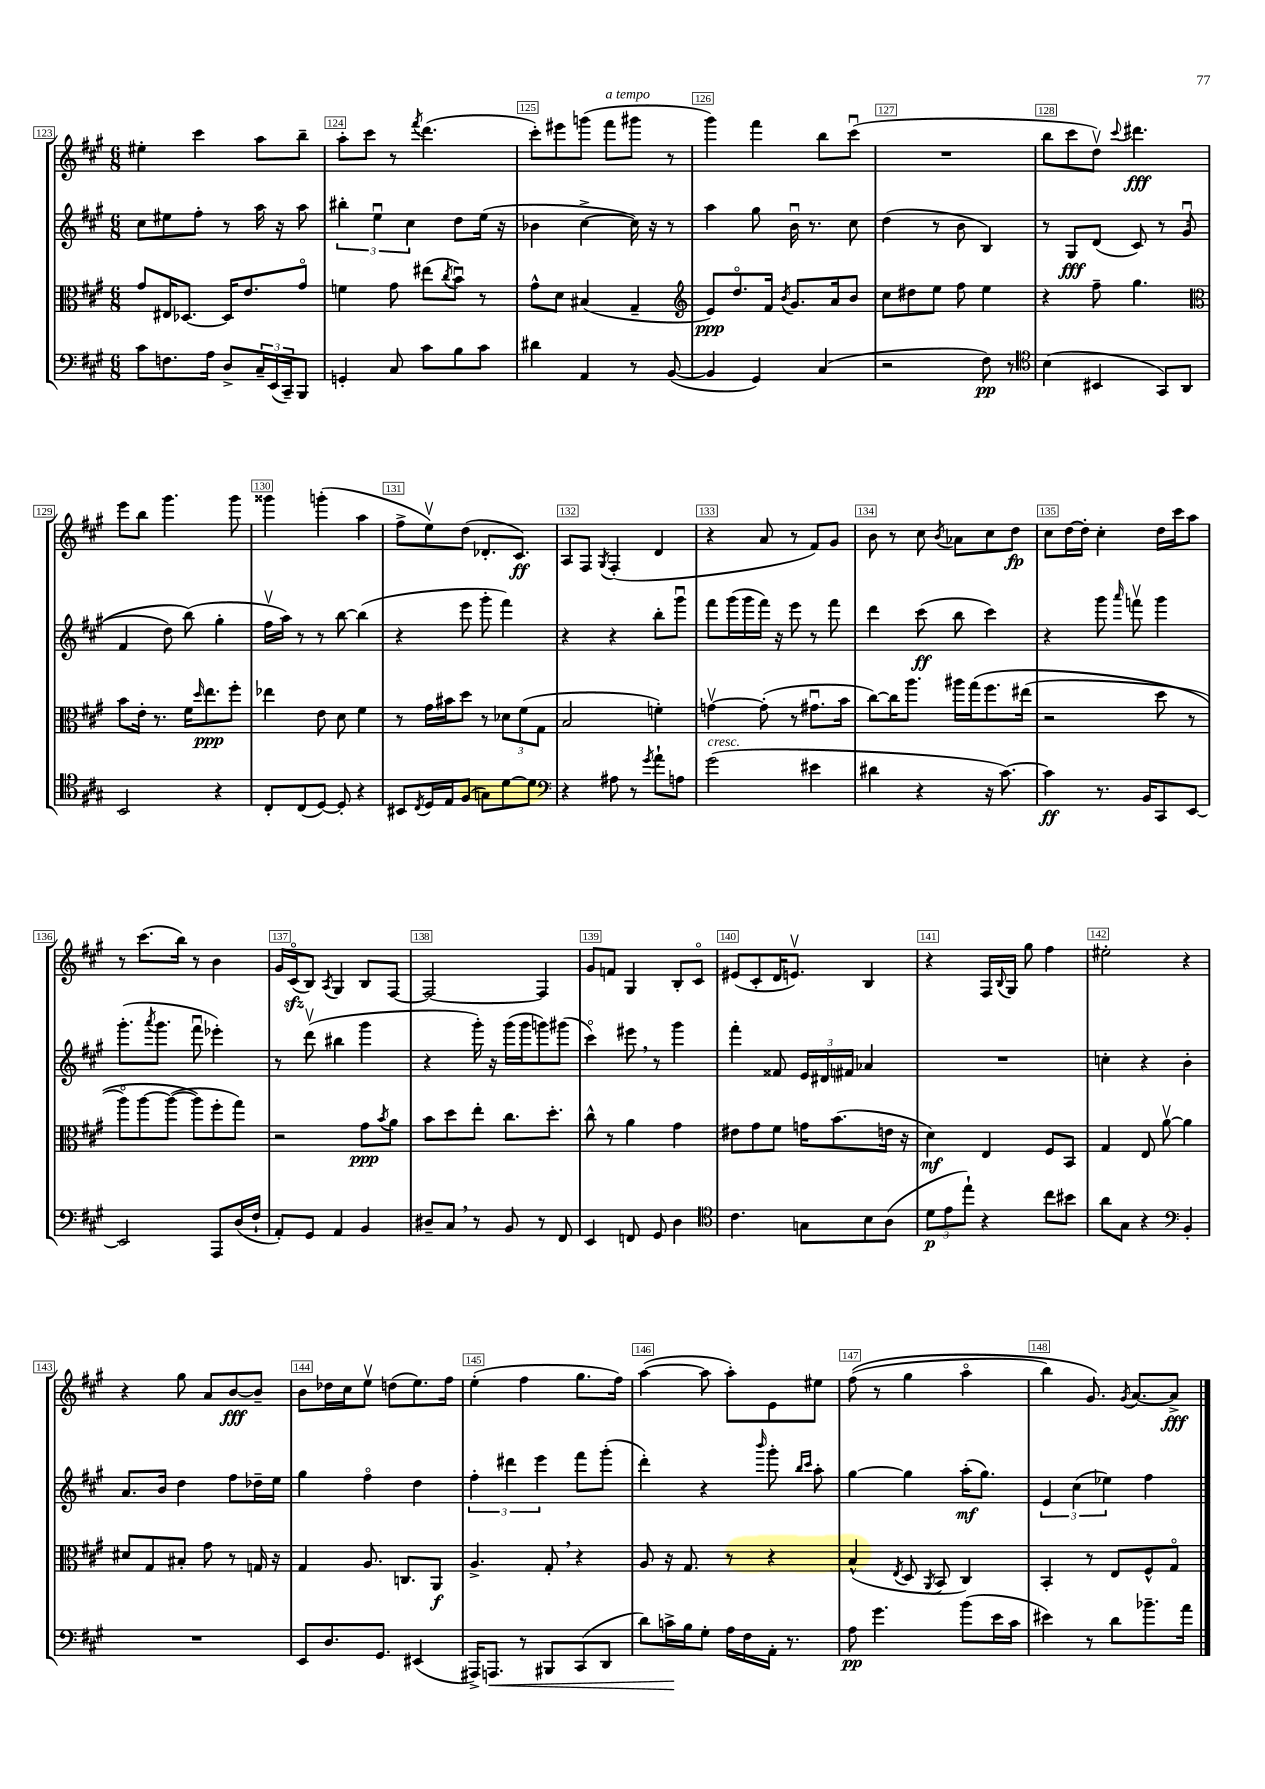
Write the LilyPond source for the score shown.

<<
\new StaffGroup <<
\new Staff = "s0" {
    \clef treble \key a \major \numericTimeSignature \time 6/8
    eis''4-. cis'''4 a''8 b''8-- |
    a''8-. cis'''8 r8 \acciaccatura { fis'''8 } d'''4.( |
    cis'''8-.) eis'''8 g'''8( fis'''8^\markup { \italic "a tempo" } gis'''8 r8 |
    gis'''4) fis'''4 b''8 cis'''8\downbow( |
    R2. |
    b''8 cis'''8 d''8\upbow) \appoggiatura { cis'''8 } dis'''4.\fff |
    e'''8 b''8 gis'''4. gis'''8 |
    gisis'''4 g'''4-.( a''4 |
    fis''8-> e''8\upbow) d''8( des'8.-. cis'8.\ff) |
    a8 fis8 \acciaccatura { gis8 } fis4-.( d'4 |
    r4 a'8 r8 fis'8) gis'8 |
    b'8 r8 cis''8 \acciaccatura { b'8 } aes'8 cis''8 d''8\fp |
    cis''8 d''16~ d''16-. cis''4-. d''16 cis'''16 a''8 |
    r8 cis'''8.( b''16) r8 b'4 |
    gis'16 cis'16\flageolet\sfz( b8) \acciaccatura { a8 } gis4 b8 fis8~ |
    fis2~ fis4 |
    gis'8 f'8 gis4 b8-. cis'8\flageolet |
    eis'8( cis'8-. d'16 e'8.\upbow) b4 |
    r4 fis16 \appoggiatura { b8 } gis16 gis''8 fis''4 |
    eis''2-. r4 |
    r4 gis''8 a'8 b'8~\fff b'8-- |
    b'8 des''16 cis''16 e''8\upbow d''8( e''8.) fis''16 |
    e''4-.( fis''4 gis''8. fis''16) |
    a''4~( a''8 a''8-.) e'8 eis''8 |
    fis''8(\( r8 gis''4 a''4\flageolet |
    b''4) gis'8.\) \acciaccatura { gis'8 } a'8.~ a'8->\fff \bar "|." |
}
\new Staff = "s1" {
    \clef treble \key a \major \numericTimeSignature \time 6/8
    cis''8 eis''8 fis''8-. r8 a''16 r16 a''8 |
    \tuplet 3/2 { bis''4-. e''4\downbow cis''4 } d''8 e''16( r16 |
    bes'4 cis''4~-> cis''16) r16 r8 |
    a''4 gis''8 b'16\downbow r8. cis''8 |
    d''4( r8 b'8 b4) |
    r8 gis8\fff d'8( cis'8) r8 gis'8\downbow(\( |
    fis'4 d''8) b''8(\) gis''4-. |
    fis''16\upbow a''16) r8 r8 b''8~ b''4( |
    r4 e'''8 gis'''8-. fis'''4) |
    r4 r4 b''8-. gis'''8\downbow |
    fis'''8 gis'''16( gis'''16 fis'''16) r16 e'''8 r8 fis'''8 |
    d'''4 cis'''8\ff( b''8 cis'''4) |
    r4 gis'''8 \grace { a'''16 } f'''8\upbow gis'''4 |
    gis'''8.-.( \acciaccatura { a'''8 } gis'''8. fis'''8\downbow ees'''4-.) |
    r8 d'''8\upbow( bis''4 gis'''4 |
    r4 gis'''16-.) r16 gis'''16( gis'''16 g'''8) gis'''8( |
    cis'''4\flageolet) eis'''8 \breathe r8 gis'''4 |
    fis'''4-. fisis'8 \tuplet 3/2 { e'16 dis'16 fis'16 } aes'4 |
    R2. |
    c''4-. r4 b'4-. |
    a'8. b'16 d''4 fis''8 des''16-- e''16 |
    gis''4 fis''4\flageolet d''4 |
    \tuplet 3/2 { fis''4-. dis'''4 e'''4 } fis'''8 gis'''8-.( |
    d'''4-.) r4 \grace { b'''16 } gis'''8-. \grace { b''16 cis'''16 } a''8-. |
    gis''4~ gis''4 a''16-.\mf( gis''8.) |
    \tuplet 3/2 { e'4 cis''4( ees''4) } fis''4 \bar "|." |
}
\new Staff = "s2" {
    \clef alto \key a \major \numericTimeSignature \time 6/8
    gis'8 eis16 des8.~ des16 e'8. gis'8\flageolet |
    f'4 gis'8 eis''8( \acciaccatura { cis''8 } b'8\downbow) r8 |
    gis'8-^ d'8 bis4( gis4-- |
    \clef treble e'8\ppp) d''8.\flageolet fis'16 \acciaccatura { b'8 } gis'8. a'16 b'8 |
    cis''8 dis''8 e''8 fis''8 e''4 |
    r4 fis''8-- gis''4. |
    \clef alto b'8 e'16-. r8. fis'16 \grace { d''16 } e''8.\ppp fis''8-. |
    ees''4 e'8 d'8 fis'4 |
    r8 gis'16 bis'16 d''8 r8 \tuplet 3/2 { des'8 fis'8( gis8 } |
    b2 f'4-.) |
    g'4~\upbow g'8-.( r8 gis'8.\downbow b'16 |
    cis''8~) cis''16 a''8. ais''16 gis''16\( fis''8. eis''16( |
    r2 d''8 r8 |
    a''8\flageolet) a''8~ a''8~( a''8\) fis''8-. gis''8) |
    r2 gis'8\ppp \acciaccatura { b'8 } a'8 |
    b'8 d''8 e''8-. cis''8. d''8.-. |
    cis''8-^ r8 a'4 gis'4 |
    eis'8 gis'8 fis'8 g'16 b'8.( e'16 r16 |
    d'4\mf) e4 fis8 b,8 |
    gis4 e8 a'8~\upbow a'4 |
    dis'8 gis8 bis8-. gis'8 r8 g16 r16 |
    gis4 a8. c8. a,8\f |
    a4.-> gis8-. \breathe r4 |
    a8 r16 gis8. r8 r4 |
    b4-^( \acciaccatura { e8 } d8 \acciaccatura { a,8 } b,8 cis4) |
    b,4-. r8 e8 fis8-^ gis8\flageolet \bar "|." |
}
\new Staff = "s3" {
    \clef bass \key a \major \numericTimeSignature \time 6/8
    cis'8 f8. a16 d8-> \tuplet 3/2 { cis16-- e,16( cis,16--) } b,,8 |
    g,4-. cis8 cis'8 b8 cis'8 |
    dis'4 a,4 r8 b,8~( |
    b,4 gis,4) cis4( |
    r2 fis8\pp) r8 |
    \clef tenor b4( bis,4 gis,8) a,8 |
    b,2 r4 |
    cis8-. cis8( d8~) d8-. r4 |
    bis,8 \acciaccatura { cis8 } d16 e16 fis8( g8) d'8~ d'8 |
    \clef bass r4 ais8 r8 \acciaccatura { gis'8 } a'8-! a8 |
    gis'2^\markup { \italic "cresc." }( eis'4 |
    dis'4 r4 r16 cis'8.~) |
    cis'4\ff r8. b,16 cis,8 e,8~ |
    e,2 a,,8 d16( fis16-! |
    a,8-.) gis,8 a,4 b,4 |
    dis8-- cis8 \breathe r8 b,8 r8 fis,8 |
    e,4 f,8 gis,8 d4 |
    \clef tenor cis'4. g8 b8 a8( |
    \tuplet 3/2 { d'8\p e'8 e''8-!) } r4 cis''8 bis'8 |
    a'8 gis8 r4 \clef bass b,4-. |
    R2. |
    e,8 d8. gis,8. eis,4( |
    ais,,16->) a,,8.\< r8 bis,,8 cis,8( d,8 |
    d'8) c'16->\! b16 gis8-. a16 fis16 a,16-. r8. |
    a8\pp gis'4. b'8( e'16 cis'16 |
    eis'4) r8 d'8 bes'8.-- a'16 \bar "|." |
}
>>
>>
\layout { \context { \Score currentBarNumber = #123 \override BarNumber.break-visibility = ##(#f #t #t) barNumberVisibility = #all-bar-numbers-visible \override BarNumber.stencil = #(make-stencil-boxer 0.1 0.3 ly:text-interface::print) } }
